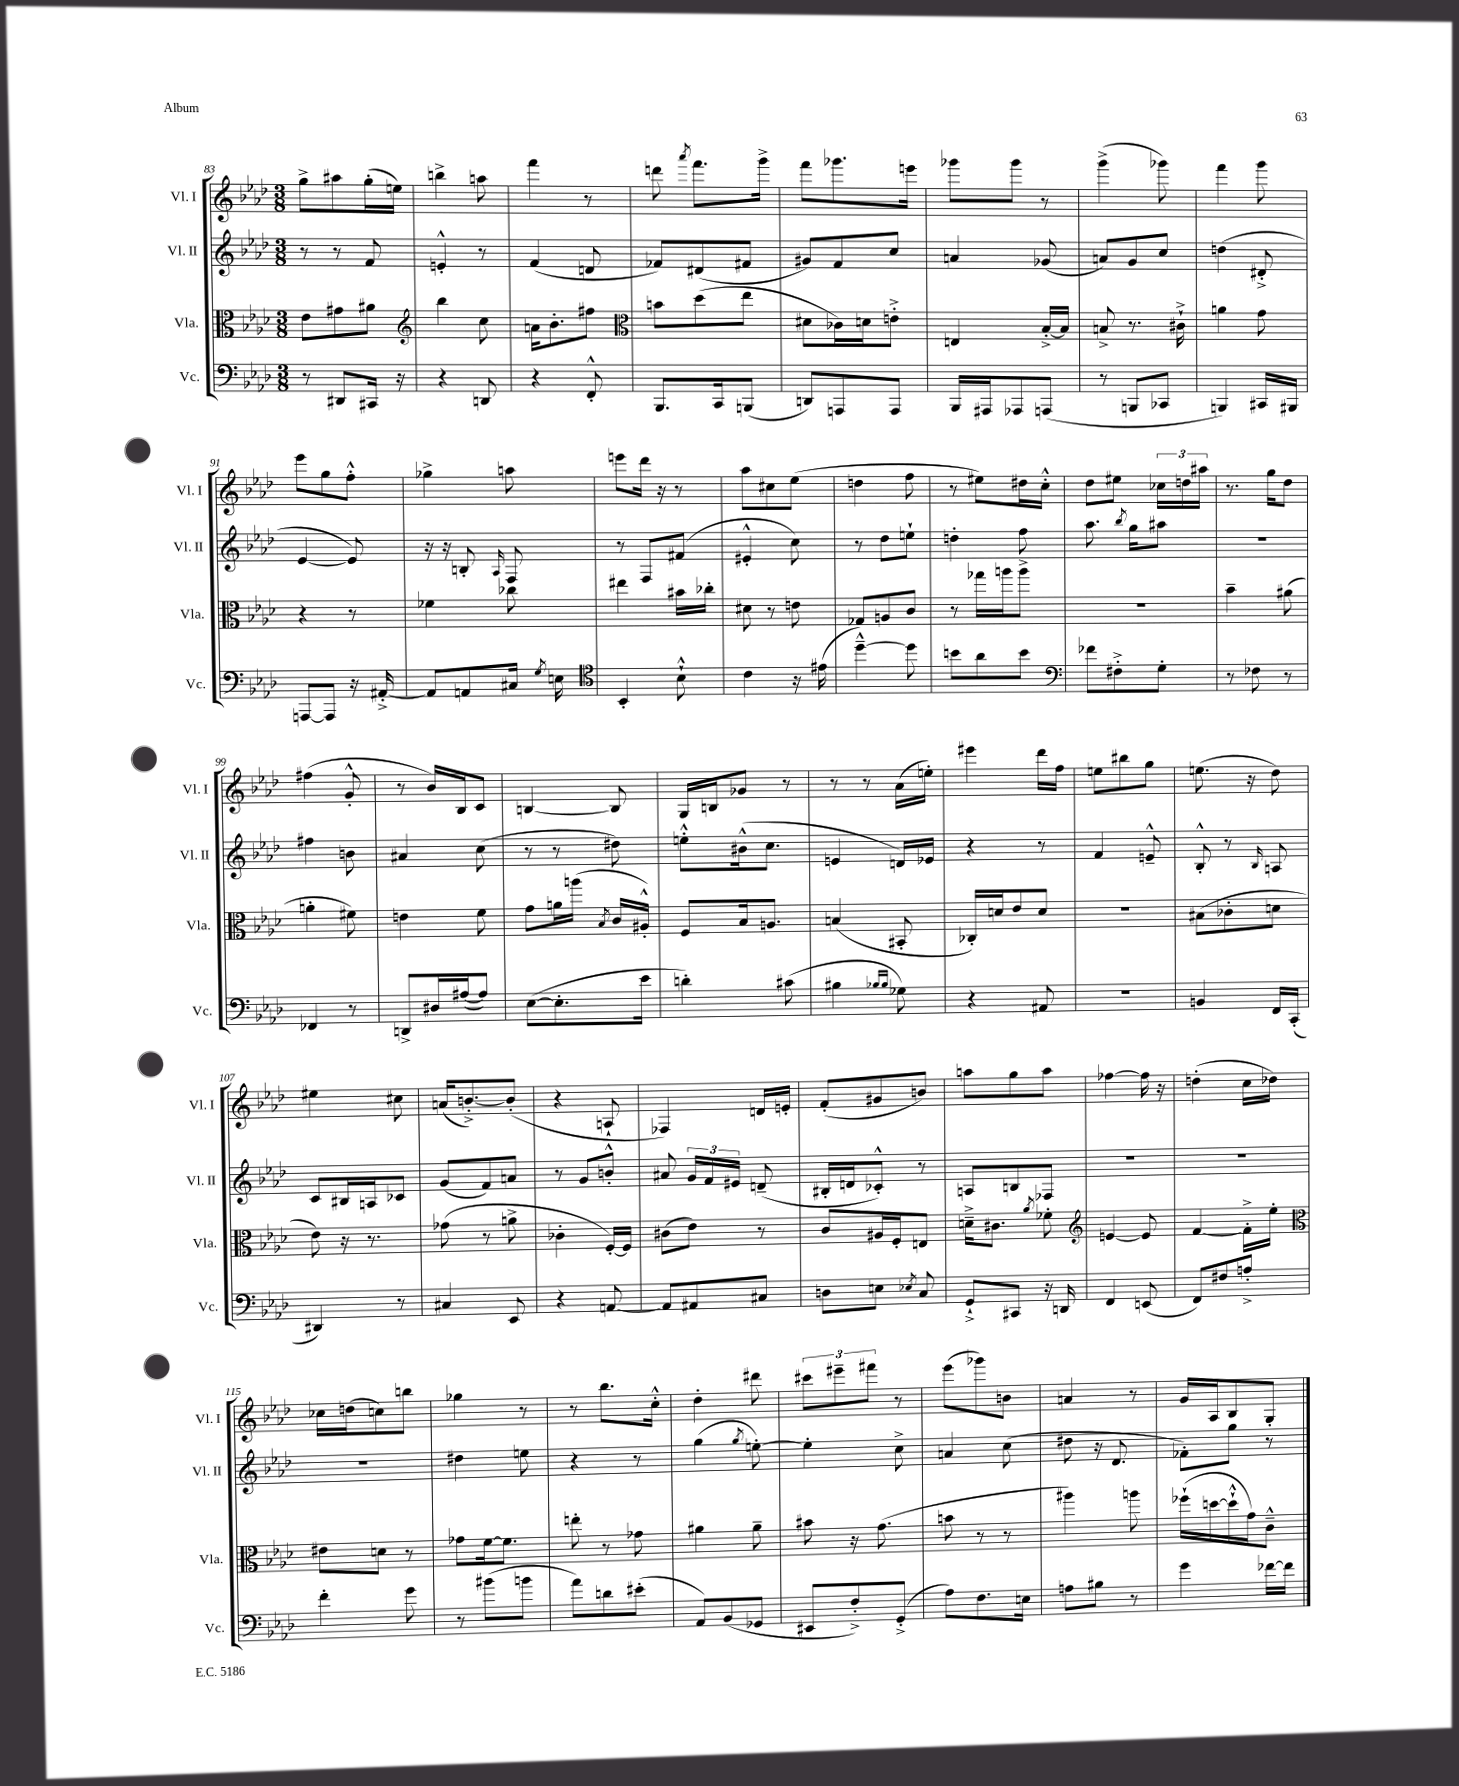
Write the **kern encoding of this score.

**kern	**kern	**kern	**kern
*staff4	*staff3	*staff2	*staff1
*clefF4	*clefC3	*clefG2	*clefG2
*k[b-e-a-d-]	*k[b-e-a-d-]	*k[b-e-a-d-]	*k[b-e-a-d-]
*M3/8	*M3/8	*M3/8	*M3/8
8r	8e-	8r	8gg^
8DD#	8g#	8r	8aa#
16CC#	8a#	8f	(16gg'
16r	.	.	16ee)
=	=	=	=
*	*clefG2	*	*
4r	4bb-	4e'^^	4bb^
8DD	8cc	8r	8aa
=	=	=	=
4r	16a	(4f	4fff
.	8.b-'	.	.
8FF'^^	8ff#	8d	8r
=	=	=	=
*	*clefC3	*	*
8.BBB-	8b	8f-)	8ddd
.	.	.	8qaaa-
.	(8dd-	(8d#	8.fff
16CC	.	.	.
(8BBB	8ee-	8f#	.
.	.	.	16ggg^
=	=	=	=
8DD)	8d#	8g#)	8fff
8AAA	16c-)	8f	8.ggg-
.	16d	.	.
8AAA	8e'^	8cc	.
.	.	.	16eee
=	=	=	=
16BBB-	4E	4a	8ggg-
16AAA#	.	.	.
8AAA-	.	.	8ggg-
(8AAA	[16B-'^	(8g-	8r
.	16B-]	.	.
=	=	=	=
8r	8B^	8a)	(4ggg^
8BBB	8.r	8g	.
8CC-	.	8cc	8ggg-)
.	16c#`^	.	.
=	=	=	=
4BBB)	4a	(4dd	4fff
16CC#	8g	8d#'^	8ggg
16BBB#	.	.	.
=	=	=	=
[8AAA	4r	[4e-	8eee-
8AAA]	.	.	8gg
16r	8r	8e-])	8ff'^^
[16AA#'^	.	.	.
=	=	=	=
8AA#]	4f-	16r	4gg-^
.	.	16r	.
8AA	.	8B'	.
.	.	16qqA-	.
16C#	8cc-	8F	8aa
8qG	.	.	.
16E	.	.	.
=	=	=	=
*clefC4	*	*	*
4BB-'	4ee#	8r	8eee
.	.	8F	16ddd-
.	.	.	16r
8B-`^^	16b#	(8f#	8r
.	16cc-'	.	.
=	=	=	=
4c	8d#	4e#'^^	8aa-
.	8r	.	8cc#
16r	8e	8cc)	(8ee-
(16e#	.	.	.
=	=	=	=
[4dd-~^^)	8G-	8r	4dd
.	8A	8dd-	.
8dd-]	8c	8ee`	8ff
=	=	=	=
8b	8r	4dd'	8r
8a-	16gg-	.	8ee#)
.	16aa	.	.
8b	8aa^	8ff	16dd#
.	.	.	16cc'^^
=	=	=	=
*clefF4	*	*	*
8f-	4.r	8.aa-	8dd-
8F#'^	.	.	8ee#
.	.	8qbb-	.
.	.	16gg	.
8G'	.	8aa#	24cc-
.	.	.	24dd
.	.	.	24aa#
=	=	=	=
8r	4b-~	4.r	8.r
8F-	.	.	.
.	.	.	16gg
8r	(8a#	.	8dd-
=	=	=	=
4FF-	4a'	4ff#	(4ff#
8r	8f#)	8b	8g'^^
=	=	=	=
8DD^	4e	4a#	8r
16D#	.	.	16b-)
([16A#	.	.	16B-
8A#])	8f	(8cc	8c
=	=	=	=
([8E-	8g	8r	[4B
8.E-']	16a	8r	.
.	(16aa	.	.
.	8qB-	.	.
.	16c	8dd#)	8B]
16e-	16A#'^^)	.	.
=	=	=	=
4d')	8F	8ee'^^	16G
.	.	.	16B
.	16B-	(16b#^^	8g-
.	8.A	8.cc	.
(8c#	.	.	8r
=	=	=	=
4B#	(4B	4e	8r
.	.	.	8r
16qqB-	.	.	.
16qqB-	.	.	.
8G-)	8BB#'	16d)	(16a-
.	.	16e-	16ee')
=	=	=	=
4r	16C-')	4r	4eee#
.	16d	.	.
.	8e-	.	.
8AA#	8d	8r	16ddd-
.	.	.	16ff
=	=	=	=
4.r	4.r	4f	8ee
.	.	.	8bb#
.	.	8e~^^	8gg
=	=	=	=
4BB	(8B#	8B-'^^	(8.ee
.	8c-'	8r	.
.	.	.	16r
.	.	16qqB-	.
16FF	8d	8A	8dd-)
(16CC'	.	.	.
=	=	=	=
4DD#)	8e-)	8c	4ee#
.	16r	16B#	.
.	8.r	16A	.
8r	.	8c-	8cc#
=	=	=	=
4C#	(8g-	(8g	(16a
.	.	.	[8.b'^)
.	8r	8f)	.
8EE-	8a^	8a	(8b']
=	=	=	=
4r	4c-'	8r	4r
.	.	8g	.
[8AA	[16F')	8b'^^	8A`
.	16F]	.	.
=	=	=	=
8AA]	(8c#	8a#	4F-)
8AA#	8e-)	24g	.
.	.	24f	.
.	.	24e#	.
8C#	8r	(8d~	16d
.	.	.	16e'
=	=	=	=
8D	8c	16B#'	(8f'
.	.	16d	.
8E	16A#	8c-'^^)	8g#
.	16F'	.	.
8qE-	.	.	.
8C	8E	8r	8b)
=	=	=	=
8GG`^	16d~^	8A	8aa
.	8.c#	.	.
8CC#	.	8B	8gg
.	8qa-	.	.
16r	8f-'	8F-	8aa
16DD	.	.	.
=	=	=	=
*	*clefG2	*	*
4FF	[4e	4.r	[4ff-
(8EE	8e]	.	16ff-]
.	.	.	16r
=	=	=	=
8FF)	[4f	4.r	(4dd'
8F#	.	.	.
8A'^	16f'^]	.	16cc
.	16ee-'	.	16dd-)
=	=	=	=
*	*clefC3	*	*
4f'	8e#	4.r	16cc-
.	.	.	(16dd
.	8d	.	8cc)
8g	8r	.	8bb
=	=	=	=
8r	8g-	4dd#	4gg-
(8b#	[16f	.	.
.	8.f]	.	.
8b	.	8ee	8r
=	=	=	=
8a-)	8ee'	4r	8r
8d	8r	.	8.bb-
(8e#'	8g-	8r	.
.	.	.	16cc'^^
=	=	=	=
8AA-)	4a#	(4gg	4dd-'
(8BB-	.	.	.
.	.	8qgg	.
8GG-	8a#~	[8ee')	8ddd#
=	=	=	=
8EE#	8b#	4ee']	12ccc#
.	.	.	12eee#~
8F'^)	16r	.	.
.	.	.	12fff#
.	(8.g	.	.
(8GG'^	.	8cc^	8r
=	=	=	=
8A-)	8b	4a	(8eee-
8.F	8r	.	8ggg-)
.	8r	(8cc	8b
16E	.	.	.
=	=	=	=
8A	4aa#)	8dd#	4a
8B#	.	16r	.
.	.	8.d-	.
8r	8aa	.	8r
=	=	=	=
4g	(16ff-`	8f-')	16g
.	[16dd	.	16A-
.	16dd`^^]	8gg	8B-
.	16g)	.	.
[16f-	8c~^^	8r	8G'
16f-]	.	.	.
==	==	==	==
*-	*-	*-	*-
